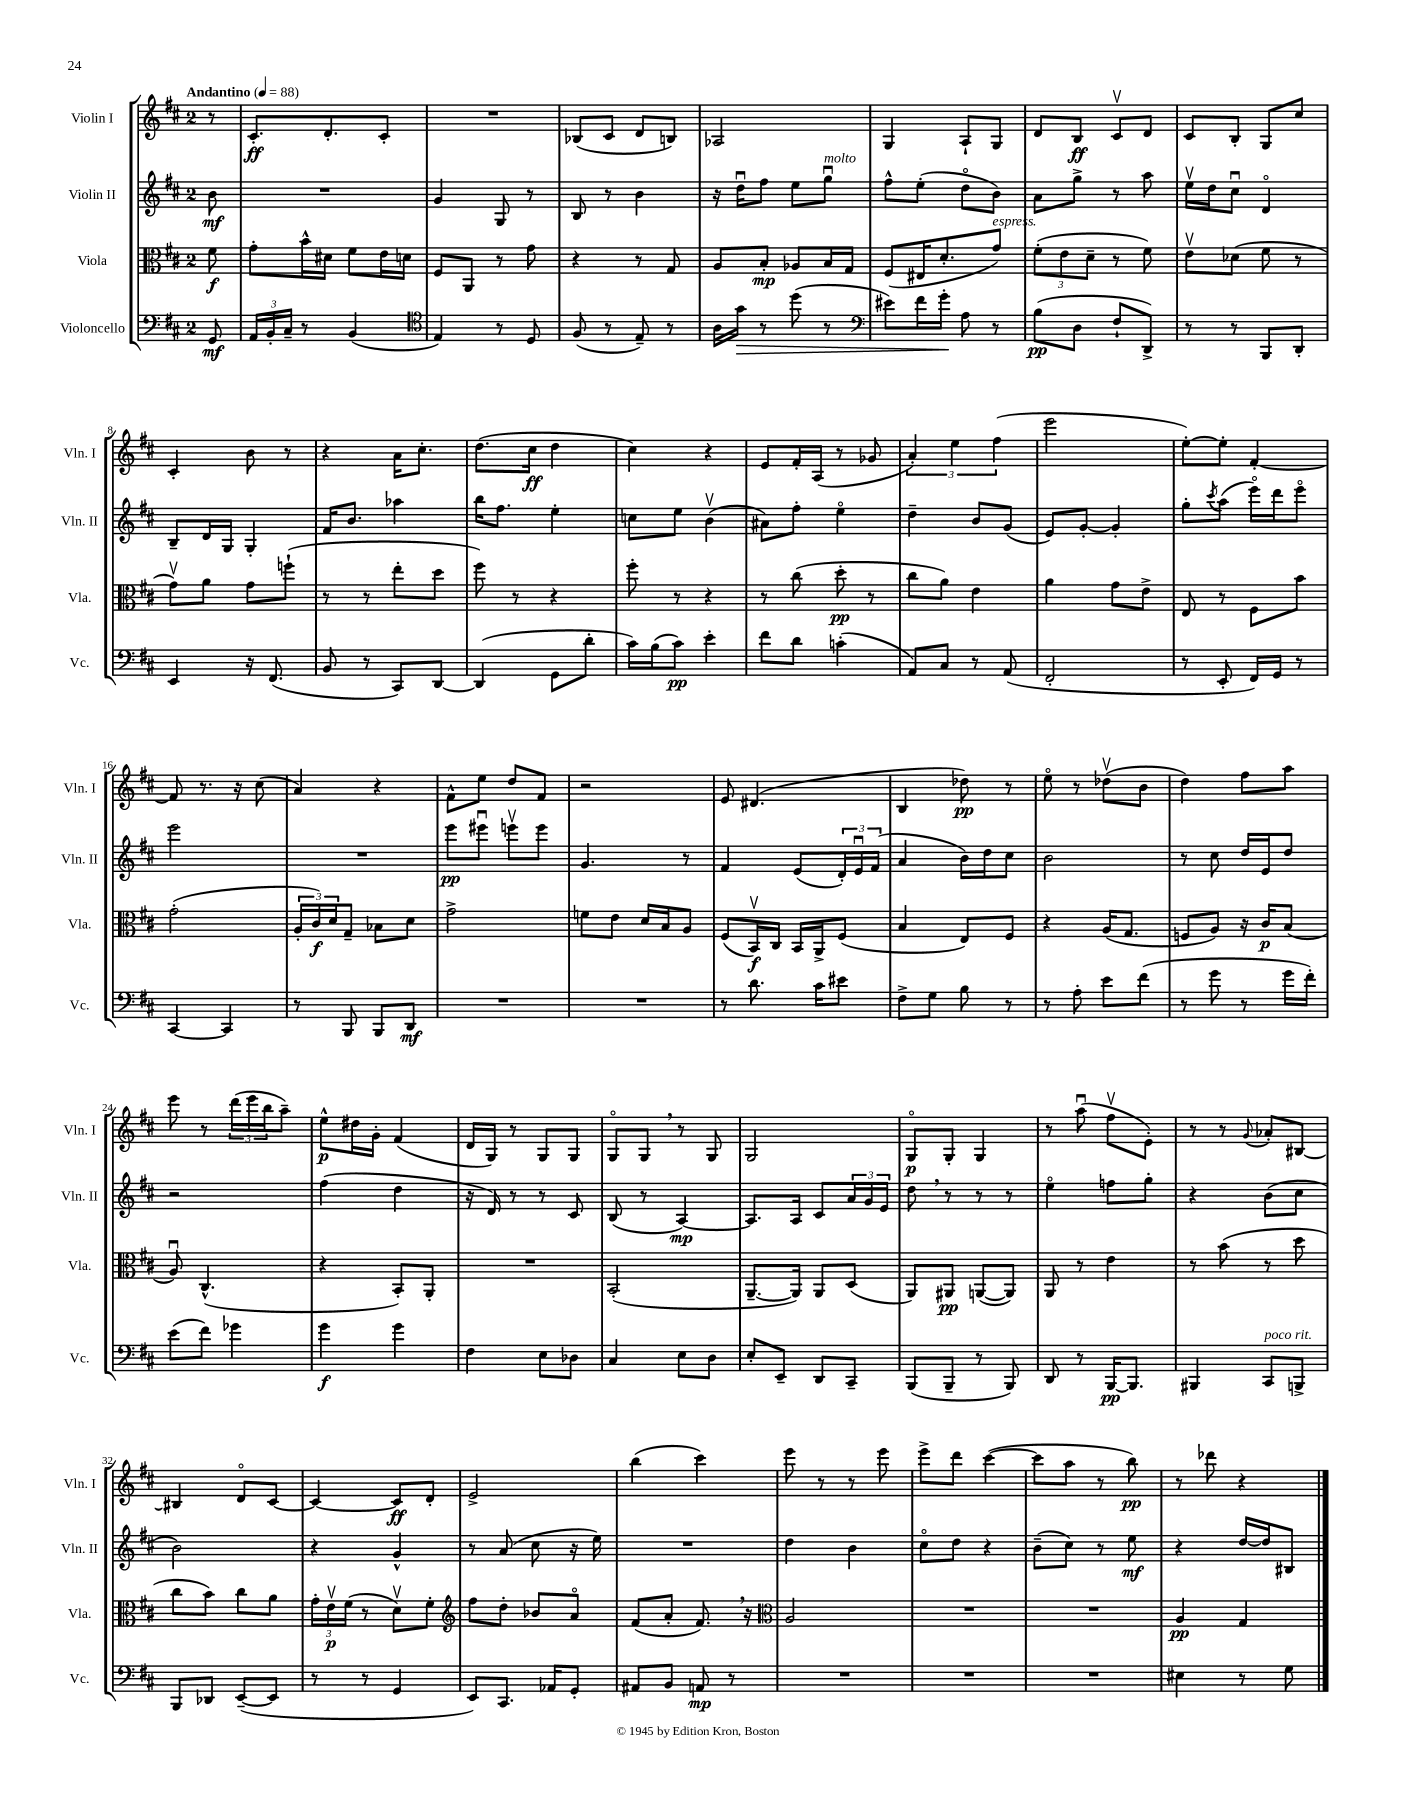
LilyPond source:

<<
\new StaffGroup <<
\new Staff = "s0" \with { instrumentName = "Violin I" shortInstrumentName = "Vln. I" } {
    \clef treble \key d \major \once \override Staff.TimeSignature.style = #'single-digit \time 2/4 \partial 8 \tempo "Andantino" 4 = 88
    r8 |
    cis'8.-.\ff d'8.-. cis'8-. |
    R2 |
    bes8( cis'8 d'8 b8) |
    aes2 |
    g4 a8-! g8 |
    d'8 b8\ff cis'8\upbow d'8 |
    cis'8 b8-. g8 cis''8 |
    cis'4-. b'8 r8 |
    r4 a'16 cis''8.-. |
    d''8.( cis''16\ff d''4 |
    cis''4) r4 |
    e'8 fis'16-. a16( r8 ges'8 |
    \tuplet 3/2 { a'4-.) e''4 fis''4( } |
    e'''2 |
    e''8~-.) e''8-. fis'4~-. |
    fis'8 r8. r16 cis''8( |
    a'4) r4 |
    fis'8-^ e''8 d''8 fis'8 |
    r2 |
    e'8 dis'4.( |
    b4 des''8\pp) r8 |
    e''8\flageolet r8 des''8\upbow( b'8 |
    d''4) fis''8 a''8 |
    e'''8 r8 \tuplet 3/2 { d'''16( e'''16 b''16 } a''8--) |
    e''8-^\p dis''16 g'16-. fis'4( |
    d'16 g16) r8 g8 g8 |
    g8\flageolet g8 \breathe r8 g8 |
    g2 |
    g8\flageolet\p g8-. g4 |
    r8 a''8\downbow( fis''8\upbow e'8-.) |
    r8 r8 \appoggiatura { g'8 } aes'8-. bis8~ |
    bis4 d'8\flageolet cis'8~ |
    cis'4~ cis'8\ff d'8-. |
    e'2-> |
    b''4( cis'''4) |
    e'''8 r8 r8 e'''8 |
    e'''8-> d'''8 cis'''4~( |
    cis'''8 a''8 r8 b''8\pp) |
    r8 des'''8 r4 \bar "|." |
}
\new Staff = "s1" \with { instrumentName = "Violin II" shortInstrumentName = "Vln. II" } {
    \clef treble \key d \major \once \override Staff.TimeSignature.style = #'single-digit \time 2/4 \partial 8
    b'8\mf |
    R2 |
    g'4 g8 r8 |
    b8 r8 b'4 |
    r16 d''16\downbow fis''8 e''8 g''8\downbow^\markup { \italic "molto" } |
    fis''8-^ e''8-.( d''8\flageolet b'8) |
    a'8 g''8-> r8 a''8 |
    e''16\upbow d''16 cis''8\downbow d'4\flageolet |
    b8-- d'16 g16 g4-. |
    fis'16 b'8. aes''4 |
    b''16 fis''8. e''4-. |
    c''8 e''8 b'4\upbow( |
    ais'8) fis''8-. e''4\flageolet |
    d''4-- b'8 g'8( |
    e'8) g'8~-. g'4-. |
    g''8-. \acciaccatura { cis'''8 } a''8( e'''16\flageolet) d'''16 e'''8\flageolet |
    e'''2 |
    R2 |
    e'''8\pp eis'''8\downbow e'''8\upbow e'''8 |
    g'4. r8 |
    fis'4 e'8( \tuplet 3/2 { d'16-.) e'16\downbow fis'16( } |
    a'4 b'16) d''16 cis''8 |
    b'2 |
    r8 cis''8 d''16 e'16 d''8 |
    r2 |
    fis''4( d''4 |
    r16 d'16) r8 r8 cis'8 |
    b8( r8 a4~\mp) |
    a8. a16 cis'8 \tuplet 3/2 { a'16 g'16 e'16 } |
    d''8 \breathe r8 r8 r8 |
    e''4\flageolet f''8 g''8-. |
    r4 b'8( cis''8 |
    b'2) |
    r4 g'4-^ |
    r8 a'8( cis''8 r16 e''16) |
    R2 |
    d''4 b'4 |
    cis''8\flageolet d''8 r4 |
    b'8--( cis''8) r8 e''8\mf |
    r4 d''16~ d''16 bis8 \bar "|." |
}
\new Staff = "s2" \with { instrumentName = "Viola" shortInstrumentName = "Vla." } {
    \clef alto \key d \major \once \override Staff.TimeSignature.style = #'single-digit \time 2/4 \partial 8
    fis'8\f |
    g'8-. b'16-^ dis'16 fis'8 e'16 d'16 |
    fis8 a,8 r8 g'8 |
    r4 r8 g8 |
    a8 b8-.\mp aes8 b16 g16 |
    fis8( eis16 d'8.-. g'8^\markup { \italic "espress." }) |
    \tuplet 3/2 { fis'8-.( e'8 d'8-- } r8 fis'8) |
    e'8\upbow des'8( fis'8 r8 |
    g'8\upbow) a'8 g'8 f''8-!( |
    r8 r8 e''8-. d''8 |
    fis''8) r8 r4 |
    fis''8-. r8 r4 |
    r8 cis''8( d''8-.\pp r8 |
    cis''8 a'8) e'4 |
    a'4 g'8 e'8-> |
    e8 r8 fis8 b'8 |
    g'2-.( |
    \tuplet 3/2 { a16-. cis'16\f) d'16 } g8-- bes8 d'8 |
    g'2-> |
    f'8 e'8 d'16 b16 a8 |
    fis8( b,16\upbow\f) cis16 b,16 a,16-> fis8( |
    b4 e8) fis8 |
    r4 a16( g8. |
    f8 a8) r16 cis'16\p b8( |
    a8\downbow) cis4.-^( |
    r4 b,8-.) a,8-. |
    R2 |
    b,2-.( |
    a,8.~-- a,16) a,8 d8( |
    a,8) ais,8\pp a,8~( a,8) |
    a,8 r8 e'4 |
    r8 b'8( r8 d''8 |
    cis''8 b'8) cis''8 a'8 |
    \tuplet 3/2 { g'16-. e'16\upbow\p fis'16( } r8 d'8\upbow) fis'8-. |
    \clef treble fis''8 d''8-. bes'8 a'8\flageolet |
    fis'8( a'8-. fis'8.) \breathe r16 |
    \clef alto a2 |
    R2 |
    R2 |
    a4\pp g4 \bar "|." |
}
\new Staff = "s3" \with { instrumentName = "Violoncello" shortInstrumentName = "Vc." } {
    \clef bass \key d \major \once \override Staff.TimeSignature.style = #'single-digit \time 2/4 \partial 8
    g,8\mf |
    \tuplet 3/2 { a,16 b,16-. cis16-- } r8 b,4( |
    \clef tenor e4) r8 d8 |
    fis8( r8 e8--) r8 |
    a16 g'16\> r8 d''8( r8 |
    \clef bass eis'8) fis'16 g'16-.\! a8 r8 |
    b8\pp( d8 fis8-! d,8->) |
    r8 r8 b,,8 d,8-. |
    e,4 r16 fis,8.( |
    b,8 r8 cis,8) d,8~ |
    d,4( g,8 d'8-. |
    cis'16) b16( cis'8\pp) e'4-. |
    fis'8 d'8 c'4-.( |
    a,8) cis8 r8 a,8( |
    fis,2-. |
    r8 e,8-. fis,16) g,16 r8 |
    cis,4~ cis,4 |
    r8 b,,8 b,,8 d,8\mf |
    R2 |
    R2 |
    r8 d'8. cis'16 eis'8 |
    fis8-> g8 b8 r8 |
    r8 a8-. e'8 fis'8( |
    r8 g'8 r8 g'16 fis'16-.) |
    e'8( fis'8) ges'4 |
    g'4\f g'4 |
    fis4 e8 des8 |
    cis4 e8 d8 |
    e8-. e,8-- d,8 cis,8-- |
    b,,8( b,,8-- r8 b,,8) |
    d,8 r8 b,,16~\pp b,,8. |
    bis,,4 cis,8^\markup { \italic "poco rit." } b,,8-> |
    b,,8 des,8 e,8~--( e,8 |
    r8 r8 g,4 |
    e,8) cis,8. aes,16 g,8-. |
    ais,8 b,8 a,8\mp r8 |
    R2 |
    R2 |
    R2 |
    eis4 r8 g8 \bar "|." |
}
>>
>>
